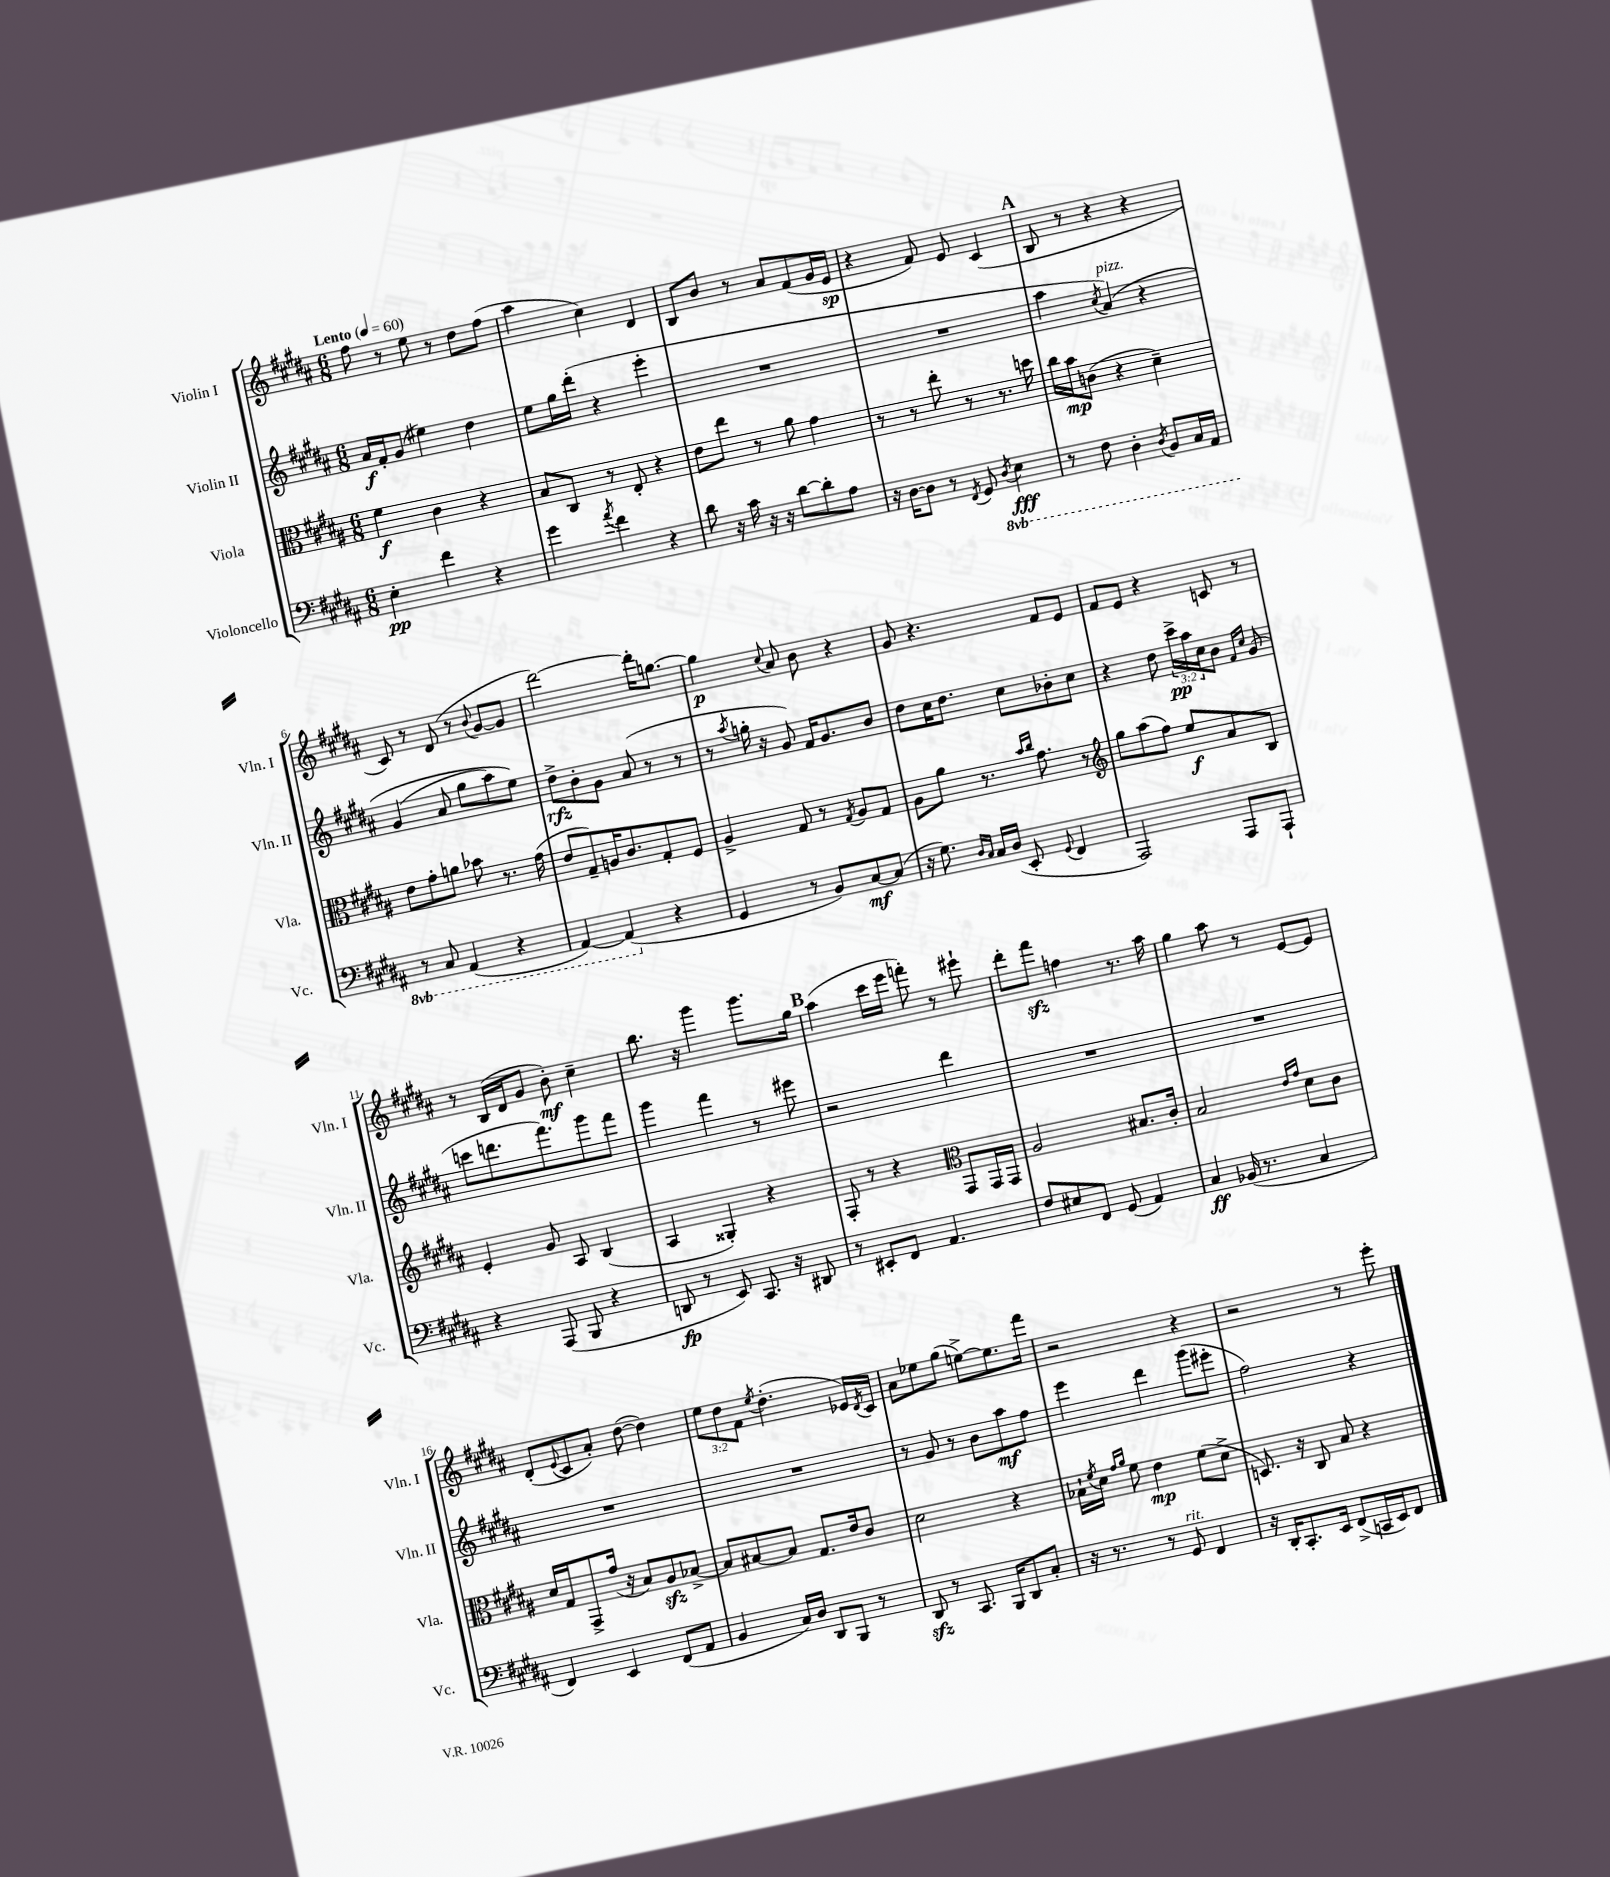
<<
\new StaffGroup <<
\new Staff = "s0" \with { instrumentName = "Violin I" shortInstrumentName = "Vln. I" } {
    \clef treble \key b \major \numericTimeSignature \time 6/8 \override Staff.TupletNumber.text = #tuplet-number::calc-fraction-text \tempo "Lento" 4 = 60
    fis''8 r8 e''8 r8 dis''8 fis''8( |
    ais''4 cis''4) dis'4 |
    b8 b'8 r8 ais'8 fis'8( gis'16 e'16\sp |
    r4 fis'8) e'8 cis'4( |
    \mark \markup { \bold "A" } b8 r8 r4 r4 |
    cis'8) r8 dis'8( r8 \appoggiatura { b'8 } gis'8~ gis'8 |
    dis'''2~) dis'''16-. g''8.~ |
    g''4\p \appoggiatura { cis''8 } ais'8 b'8 r4 |
    gis'8 r4. fis'8 e'8 |
    fis'8 e'8 r4 c'8 r8 |
    r8 b16( dis'16 gis'8 b'8-.\mf) cis''4-- |
    b''8. r16 gis'''4 gis'''8. gis''16 |
    \mark \markup { \bold "B" } ais''4( cis'''16 e'''16 f'''8-.) r8 eis'''8-! |
    dis'''8-. fis'''8\sfz f''4 r8. ais''16 |
    gis''4 ais''8 r8 e'8~ e'8 |
    dis'8-.( \appoggiatura { e'8 } cis'8 ais'8-.) dis''8~( dis''4) |
    \tuplet 3/2 { e''8 dis''8 fis'8 } \acciaccatura { e''8 } dis''4.-.( ees'16) \acciaccatura { dis'8 } cis'16 |
    ais'8 ees''8 gis''8( e''8~->) e''8. fis'''16 |
    r2 r4 |
    r2 r8 e'''8-. \bar "|." |
}
\new Staff = "s1" \with { instrumentName = "Violin II" shortInstrumentName = "Vln. II" } {
    \clef treble \key b \major \numericTimeSignature \time 6/8 \override Staff.TupletNumber.text = #tuplet-number::calc-fraction-text
    ais'16\f fis'16-. gis'8( eis''4) dis''4 |
    e''8 gis''16 dis'''16-.( r4 e'''4-. |
    R2. |
    R2. |
    \mark \markup { \bold "A" } ais''4 \acciaccatura { cis''8 } ais'4^\markup { \italic "pizz." })\( r4 |
    gis'4( ais'8 gis''8 ais''8) e''8\) |
    dis''8->\rfz b'8-. gis'8 ais'8( r8 r8 |
    r8 \acciaccatura { ais''8 } g''16-. r16 gis'8) fis'16 gis'8. b'8 |
    dis''8 cis''16 dis''8. cis''8 bes'8-. cis''8 |
    r4 dis''8 \tuplet 3/2 { cis'''16->\pp ais''16 cis''16 } b'8 \grace { fis'16 cis''16 } gis'8( |
    c'''8 d'''8. fis'''8.) gis'''8 fis'''8 |
    gis'''4 fis'''4 r8 eis'''8 |
    \mark \markup { \bold "B" } r2 dis'''4 |
    R2. |
    R2. |
    R2. |
    R2. |
    r8 gis'8 r8 b'8 ais''8\mf fis''8 |
    e'''4 dis'''4 gis'''8( eis'''8-. |
    fis''2) r4 \bar "|." |
}
\new Staff = "s2" \with { instrumentName = "Viola" shortInstrumentName = "Vla." } {
    \clef alto \key b \major \numericTimeSignature \time 6/8
    fis'4\f cis'4 r4 |
    b8 cis8 r8 e8-. r4 |
    e'8 e''8 r8 ais'8 gis'4 |
    r8 r8 e''8-. r8 r8. d''16 |
    \mark \markup { \bold "A" } cis''16 b'16\mp c'8( r4 dis'4--) |
    e'8 gis'8-. a'8 bes'8 r8. gis'16( |
    e'8 gis8--) a16 cis'8. gis8-. fis8 |
    ais4-> gis8 r8 \acciaccatura { gis8 } ais8 gis8 |
    ais8 ais'8 r8. \grace { b'16 cis''16 } gis'8. r8 |
    \clef treble gis''8 ais''8( fis''8) e''8\f ais'8 b8 |
    e'4-. gis'8 ais8 b4( |
    ais4 gisis4-.) r4 |
    \mark \markup { \bold "B" } fis8-. r8 r4 \clef alto gis,8 gis,16 gis,16 |
    ais2 bis8. cis'16-. |
    b2 \grace { e'16 gis'16 } dis'8 cis'8 |
    dis'16 gis16 gis,8-> gis'16( r16 b8) ais8\sfz bes8~-> |
    bes8 bis8~ bis8 gis8. e'16 cis'8 |
    dis'2 r4 |
    bes16-! \acciaccatura { fis'8 } dis'16 \grace { gis'16 ais'16 } fis'8 e'4\mp fis'8( dis'8-> |
    d8.) r16 cis8 b8 r4 \bar "|." |
}
\new Staff = "s3" \with { instrumentName = "Violoncello" shortInstrumentName = "Vc." } {
    \clef bass \key b \major \numericTimeSignature \time 6/8 \set Staff.ottavationMarkups = #ottavation-simple-ordinals
    e4-.\pp fis'4 r4 |
    gis'4 \acciaccatura { ais'8 } fis'4 r4 |
    dis'8 r16 cis'16 r16 r16 dis'8~ dis'8-. ais8 |
    r16 dis16~ dis8 r8 \acciaccatura { fis,8 } gis,8 \ottava #-1 \acciaccatura { dis,8 } e,4\fff |
    \mark \markup { \bold "A" } r8 fis,8 dis,4-. \acciaccatura { dis,8 } b,,8 cis,16 ais,,16 |
    r8 cis,8 ais,,4( r4 |
    ais,,4~) ais,,4( \ottava #0 r4 |
    gis,4 r8 b,8) cis8~\mf cis8( |
    r16 gis8.) \grace { dis16 cis16 } cis16 dis16( e,8-. \appoggiatura { gis,8 } fis,4 |
    ais,,2) ais,,8 ais,,8-! |
    r4 ais,,8( b,,8 r4 |
    d,8\fp r8 e,8) cis,8. r16 dis,8 |
    \mark \markup { \bold "B" } r8 eis,8-. fis,8 ais,4. |
    fis8 eis8 fis,8 gis,8( ais,4) |
    cis4\ff bes,16( r8. cis4 |
    fis,4) e,4 fis,8( ais,8 |
    b,4 cis16) dis16 dis,8 b,,8 r8 |
    dis,8\sfz r8 cis,8. b,,16 dis,8 cis8-. |
    r16 r8. r8 gis,8^\markup { \italic "rit." } fis,4 |
    r16 dis,16-. cis,8.-. e,16 fis,8->( c,16 e,16) fis,8 \bar "|." |
}
>>
>>
